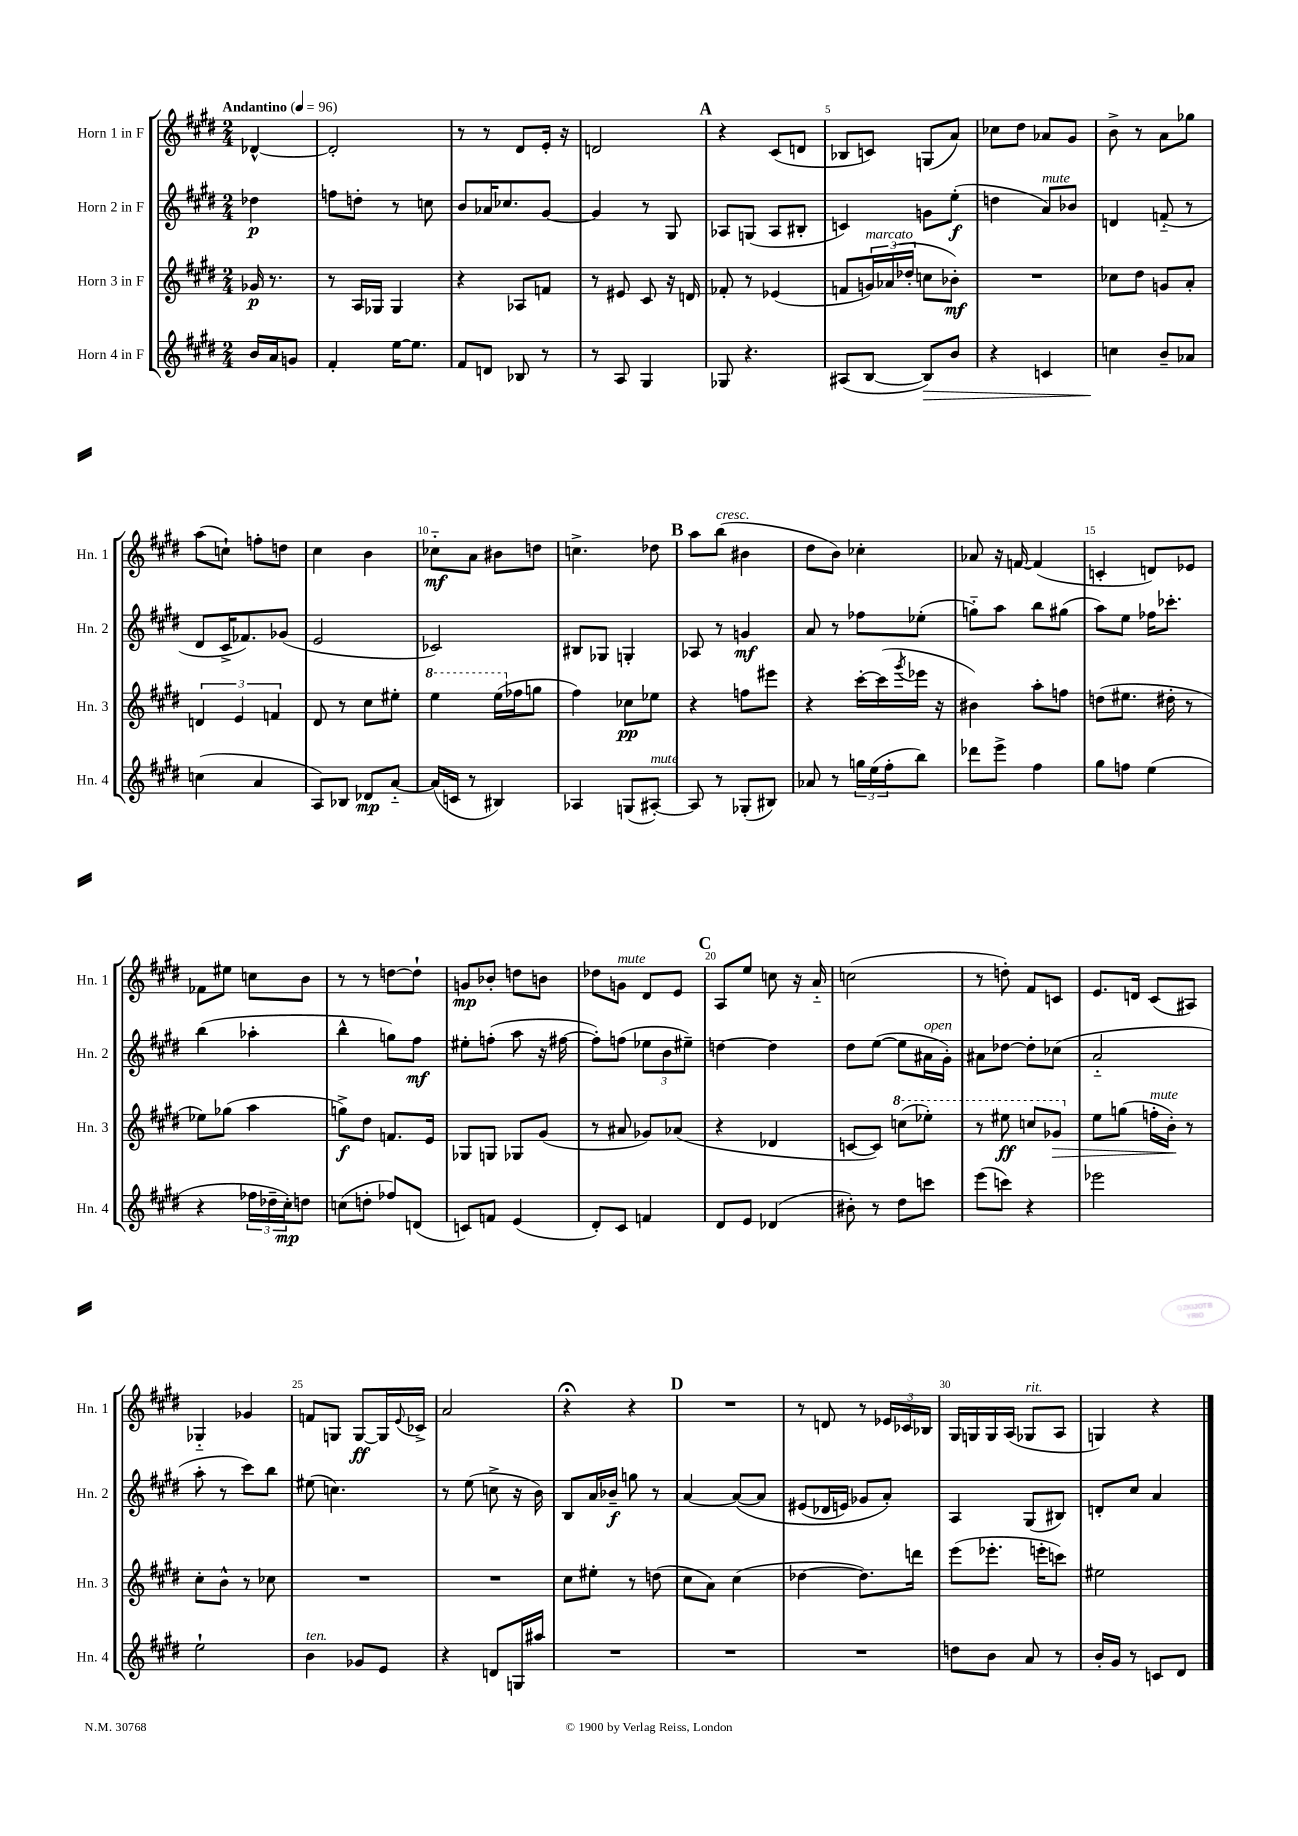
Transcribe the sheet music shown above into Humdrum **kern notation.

**kern	**dynam	**kern	**dynam	**kern	**dynam	**kern	**dynam
*part4	*part4	*part3	*part3	*part2	*part2	*part1	*part1
*staff4	*staff4	*staff3	*staff3	*staff2	*staff2	*staff1	*staff1
*I"Horn 4 in F	*	*I"Horn 3 in F	*	*I"Horn 2 in F	*	*I"Horn 1 in F	*
*I'Hn. 4	*	*I'Hn. 3	*	*I'Hn. 2	*	*I'Hn. 1	*
*clefG2	*	*clefG2	*	*clefG2	*	*clefG2	*
*k[f#c#g#d#]	*	*k[f#c#g#d#]	*	*k[f#c#g#d#]	*	*k[f#c#g#d#]	*
*M2/4	*	*M2/4	*	*M2/4	*	*M2/4	*
*MM96	*	*MM96	*	*MM96	*	*MM96	*
=	=	=	=	=	=	=	=
!	!	!	!	!	!	!LO:TX:a:B:t=Andantino	!
16b/LL	.	16g-X/	p	4dd-X\	p	[4d-X^^/	.
16a/J	.	8.r	.	.	.	.	.
8gn/J	.	.	.	.	.	.	.
=1	=1	=1	=1	=1	=1	=1	=1
4f#'/	.	8r	.	8ffn\L	.	2d-'/]	.
.	.	16A/LL	.	8ddn'\J	.	.	.
.	.	16G-X/JJ	.	.	.	.	.
[16ee\KL	.	4G-/	.	8r	.	.	.
8.ee\J]	.	.	.	.	.	.	.
.	.	.	.	8ccn\	.	.	.
=2	=2	=2	=2	=2	=2	=2	=2
8f#/L	.	4r	.	8b/L	.	8r	.
8dn/J	.	.	.	16a-X/K	.	8r	.
.	.	.	.	8.cc-X/	.	.	.
8B-X/	.	8A-X/L	.	.	.	8d#/L	.
8r	.	8fn/J	.	[8g#/J	.	16e'/Jk	.
.	.	.	.	.	.	16r	.
=3	=3	=3	=3	=3	=3	=3	=3
8r	.	8r	.	4g#/]	.	2dn/	.
8A/	.	8e#X/	.	.	.	.	.
4G#/	.	8c#/	.	8r	.	.	.
.	.	16r	.	8G#/	.	.	.
.	.	16dn/	.	.	.	.	.
!!LO:REH:place=s1:t=A
=4	=4	=4	=4	=4	=4	=4	=4
8G-X/	.	8f-X'/	.	8A-X/L	.	4r	.
4.r	.	8r	.	(8Gn/J	.	.	.
.	.	(4e-X/	.	8A-/L	.	(8c#/L	.
.	.	.	.	8B#X'/J	.	8dn/J	.
=5	=5	=5	=5	=5	=5	=5	=5
(8A#X/L	.	8fn/L	.	4cn/)	.	8B-X/L	.
!	!	!LO:TX:a:i:t=marcato	!	!	!	!	!
[8B/J	.	24gn/L)	.	.	.	8cn/J)	.
.	.	(24a-X/	.	.	.	.	.
.	.	24dd-X'/JJ	.	.	.	.	.
!	!LO:HP:b	!	!	!	!	!	!
8B/L])	>	8ccn\L	.	8gn\L	.	(8Gn/L	.
8b/J	.	8b-X'\J)	mf	(8ee'\J	f	8a/J)	.
=6	=6	=6	=6	=6	=6	=6	=6
4r	.	2r	.	4ddn\	.	8cc-X\L	.
.	.	.	.	.	.	8dd#\J	.
!	!	!	!	!LO:TX:a:i:t=mute	!	!	!
4cn/	.	.	.	8a/L)	.	8a-X/L	.
.	.	.	.	8b-X/J	.	8g#/J	.
=7	=7	=7	=7	=7	=7	=7	=7
4ccn\	.	8cc-X\L	.	4dn/	.	8b^\	.
.	.	8dd#\J	.	.	.	8r	.
8b~/L	]	8gn/L	.	(8fn/	.	8a\L	.
8a-X/J	.	8a'/J	.	8r	.	8gg-X\J	.
!!LO:LB:g=z
=8	=8	=8	=8	=8	=8	=8	=8
(4ccn\	.	6dn/	.	8d#/L	.	(8aa\L	.
.	.	.	.	16c#^/K	.	8ccn`\J)	.
.	.	6e/	.	.	.	.	.
.	.	.	.	8.f-X/)	.	.	.
4a/	.	.	.	.	.	8ffn'\L	.
.	.	6fn/	.	.	.	.	.
.	.	.	.	(8g-X/J	.	8ddn\J	.
=9	=9	=9	=9	=9	=9	=9	=9
8A/L)	.	8d#/	.	2e/	.	4cc#\	.
8B-X/J	.	8r	.	.	.	.	.
8d-X/L	mp	8cc#\L	.	.	.	4b\	.
[8a/J	.	8ee#X'\J	.	.	.	.	.
=10	=10	=10	=10	=10	=10	=10	=10
*	*	*8va	*	*	*	*	*
(16a/LL]	.	4eee\	.	2c-X/)	.	8cc-X\L	mf
16cn/JJ	.	.	.	.	.	.	.
8r	.	.	.	.	.	8a\J	.
4B#X/)	.	(16eee\LL	.	.	.	8b#X\L	.
*	*	*X8va	*	*	*	*	*
.	.	16ff-X\J	.	.	.	.	.
.	.	8ggn\J	.	.	.	8ddn\J	.
=11	=11	=11	=11	=11	=11	=11	=11
4A-X/	.	4ff#\)	.	8B#X/L	.	4.ccn^\	.
.	.	.	.	8G-X/J	.	.	.
(8Gn/L	.	8cc-X\L	pp	4Gn'/	.	.	.
!LO:TX:a:i:t=mute	!	!	!	!	!	!	!
[8A#X'/J)	.	8ee-X\J	.	.	.	8dd-X\	.
!!LO:REH:place=s1:t=B
=12	=12	=12	=12	=12	=12	=12	=12
8A#/]	.	4r	.	8A-X/	.	8aa\L	.
!	!	!	!	!	!	!LO:TX:a:i:t=cresc.	!
8r	.	.	.	8r	.	(8bb\J	.
(8G-X'/L	.	8ffn\L	.	4gn/	mf	4b#X\	.
8B#X/J)	.	8eee#X\J	.	.	.	.	.
=13	=13	=13	=13	=13	=13	=13	=13
8a-X/	.	4r	.	8a/	.	8dd#\L	.
8r	.	.	.	8r	.	8b\J)	.
24ggn\LL	.	[16ccc#'\LL	.	8ff-X\L	.	4cc-X'\	.
(24ee\	.	.	.	.	.	.	.
.	.	(16ccc#\]	.	.	.	.	.
24ff#'\J	.	.	.	.	.	.	.
.	.	8qggg#/	.	.	.	.	.
8bb\J)	.	16eee-X\JJ	.	(8ee-X'\J	.	.	.
.	.	16r	.	.	.	.	.
=14	=14	=14	=14	=14	=14	=14	=14
8ddd-X\L	.	4b#X\)	.	8ggn\L)	.	8a-X/	.
8eee^\J	.	.	.	8aa\J	.	16r	.
.	.	.	.	.	.	[16fn/	.
4ff#\	.	8aa'\L	.	8bb\L	.	(4f/]	.
.	.	8ffn\J	.	(8gg#X\J	.	.	.
=15	=15	=15	=15	=15	=15	=15	=15
8gg#\L	.	(8ddn\L	.	8aa\L)	.	4cn'/	.
8ffn\J	.	8.ee#X\J	.	8ee\J	.	.	.
(4ee\	.	.	.	16ff-X\KL	.	8dn/L)	.
.	.	16dd#X'\	.	8.ccc-X'\J	.	.	.
.	.	8r	.	.	.	8e-X/J	.
!!LO:LB:g=z
=16	=16	=16	=16	=16	=16	=16	=16
4r	.	8ee-X\L)	.	(4bb\	.	8f-X\L	.
.	.	(8gg-X\J	.	.	.	8ee#X\J	.
24ff-X\LL	.	4aa\	.	4aa-X'\	.	8ccn\L	.
24dd-X~\	.	.	.	.	.	.	.
24cc#'\J)	mp	.	.	.	.	.	.
8ddn\J	.	.	.	.	.	8b\J	.
=17	=17	=17	=17	=17	=17	=17	=17
(8ccn\L	.	8ggn^\L)	f	4bb^^\	.	8r	.
8ddn'\J	.	8dd#\J	.	.	.	8r	.
8ff-X/L)	.	8.fn/L	.	8ggn\L)	.	[8ddn\L	.
(8dn/J	.	.	.	8ff#\J	mf	8dd`\J]	.
.	.	16e/Jk	.	.	.	.	.
=18	=18	=18	=18	=18	=18	=18	=18
8cn/L)	.	8G-X/L	.	8ee#X'\L	.	8gn/L	mp
8fn/J	.	8Gn/J	.	(8ffn'\J	.	8b-X'/J	.
(4e/	.	8G-X/L	.	8aa\	.	8ddn\L	.
.	.	(8g#/J	.	16r	.	8bn\J	.
.	.	.	.	[16ff#X\	.	.	.
=19	=19	=19	=19	=19	=19	=19	=19
8d#'/L)	.	8r	.	8ff#'\L])	.	8dd-X\L	.
!	!	!	!	!	!	!LO:TX:a:i:t=mute	!
8c#/J	.	8a#X/	.	(8ffn\J	.	8gn\J	.
4fn/	.	8g-X/L)	.	12ee-X\L	.	8d#/L	.
.	.	.	.	12b\	.	.	.
.	.	(8a-X/J	.	.	.	8e/J	.
.	.	.	.	12ee#X~\J)	.	.	.
!!LO:REH:place=s1:t=C
=20	=20	=20	=20	=20	=20	=20	=20
8d#/L	.	4r	.	[4ddn\	.	8A/L	.
8e/J	.	.	.	.	.	8ee/J	.
(4d-X/	.	4d-X/	.	4dd\]	.	8ccn\	.
.	.	.	.	.	.	16r	.
.	.	.	.	.	.	16a/	.
=21	=21	=21	=21	=21	=21	=21	=21
8b#X'\)	.	[8cn/L	.	8dd#\L	.	(2ccn\	.
8r	.	8c/J])	.	([8ee\J	.	.	.
*	*	*8va	*	*	*	*	*
8dd#\L	.	(8cccn\L	.	8ee\L]	.	.	.
!	!	!	!	!LO:TX:a:i:t=open	!	!	!
8cccn\J	.	8eee-X'\J)	.	16a#X\L	.	.	.
.	.	.	.	16g#'\JJ)	.	.	.
=22	=22	=22	=22	=22	=22	=22	=22
(8eee\L	.	8r	.	8a#X\L	.	8r	.
8cccn\J)	.	8eee#X\	ff	[8dd-X\J	.	8ddn'\)	.
4r	.	8cccn/L	.	8dd-'\L]	.	8f#/L	.
!	!	!	!LO:HP:b	!	!	!	!
.	.	8gg-X/J	>	(8cc-X\J	.	8cn/J	.
=23	=23	=23	=23	=23	=23	=23	=23
*	*	*X8va	*	*	*	*	*
2eee-X\	.	8ee\L	.	2a/	.	8.e/L	.
.	.	(8ggn\J	.	.	.	.	.
.	.	.	.	.	.	16dn/Jk	.
!	!	!LO:TX:a:i:t=mute	!	!	!	!	!
.	.	16ffn'\LL	.	.	.	(8c#/L	.
.	.	16b'\JJ)	.	.	.	.	.
.	.	8r	]	.	.	8A#X/J)	.
!!LO:LB:g=z
=24	=24	=24	=24	=24	=24	=24	=24
2ee`\	.	8cc#'\L	.	8aa'\	.	4G-X/	.
.	.	8b^^\J	.	8r	.	.	.
.	.	8r	.	8ccc#\L)	.	4g-X/	.
.	.	8cc-X\	.	8bb\J	.	.	.
=25	=25	=25	=25	=25	=25	=25	=25
!LO:TX:a:i:t=ten.	!	!	!	!	!	!	!
4b\	.	2r	.	(8ee#X\	.	8fn/L	.
.	.	.	.	4.ccn\)	.	8Gn/J	.
8g-X/L	.	.	.	.	.	[8G/L	ff
8e/J	.	.	.	.	.	16G/L]	.
.	.	.	.	.	.	8qqe/	.
.	.	.	.	.	.	16c-X^/JJ	.
=26	=26	=26	=26	=26	=26	=26	=26
4r	.	2r	.	8r	.	2a/	.
.	.	.	.	(8ee\	.	.	.
8dn/L	.	.	.	8ccn^\	.	.	.
16Gn/L	.	.	.	16r	.	.	.
16aa#X/JJ	.	.	.	16b\)	.	.	.
=27	=27	=27	=27	=27	=27	=27	=27
2r	.	8cc#\L	.	8B/L	.	4r;<	.
.	.	8ee#X'\J	.	16a/L	.	.	.
.	.	.	.	16b-X~/JJ	f	.	.
.	.	8r	.	8ggn\	.	4r	.
.	.	(8ddn\	.	8r	.	.	.
!!LO:REH:place=s1:t=D
=28	=28	=28	=28	=28	=28	=28	=28
2r	.	8cc#\L	.	[4a/	.	2r	.
.	.	8a\J)	.	.	.	.	.
.	.	(4cc#\	.	(8a/L_	.	.	.
.	.	.	.	8a/J]	.	.	.
=29	=29	=29	=29	=29	=29	=29	=29
2r	.	[4dd-X\	.	(8e#X/L	.	8r	.
.	.	.	.	16d-X/L	.	8dn/	.
.	.	.	.	16en/JJ)	.	.	.
.	.	8.dd-\L])	.	8g-X/L	.	8r	.
.	.	.	.	8a'/J)	.	24e-X/LL	.
.	.	.	.	.	.	24c-X/	.
.	.	16dddn\Jk	.	.	.	.	.
.	.	.	.	.	.	24B-X/JJ	.
=30	=30	=30	=30	=30	=30	=30	=30
8ddn\L	.	(8eee\L	.	4A/	.	16G#/LL	.
.	.	.	.	.	.	16Gn/	.
8b\J	.	8.eee-X'\J	.	.	.	16G/	.
.	.	.	.	.	.	(16A/JJ	.
!	!	!	!	!	!	!LO:TX:a:i:t=rit.	!
8a/	.	.	.	(8G#/L	.	8G-X/L	.
.	.	16eeen'\KL	.	.	.	.	.
8r	.	8cccn\J)	.	8B#X/J)	.	8A/J	.
=31	=31	=31	=31	=31	=31	=31	=31
16b'/LL	.	2ee#X\	.	8dn'/L	.	4Gn/)	.
16g#/JJ	.	.	.	.	.	.	.
8r	.	.	.	8cc#/J	.	.	.
8cn/L	.	.	.	4a/	.	4r	.
8d#/J	.	.	.	.	.	.	.
==	==	==	==	==	==	==	==
*-	*-	*-	*-	*-	*-	*-	*-
